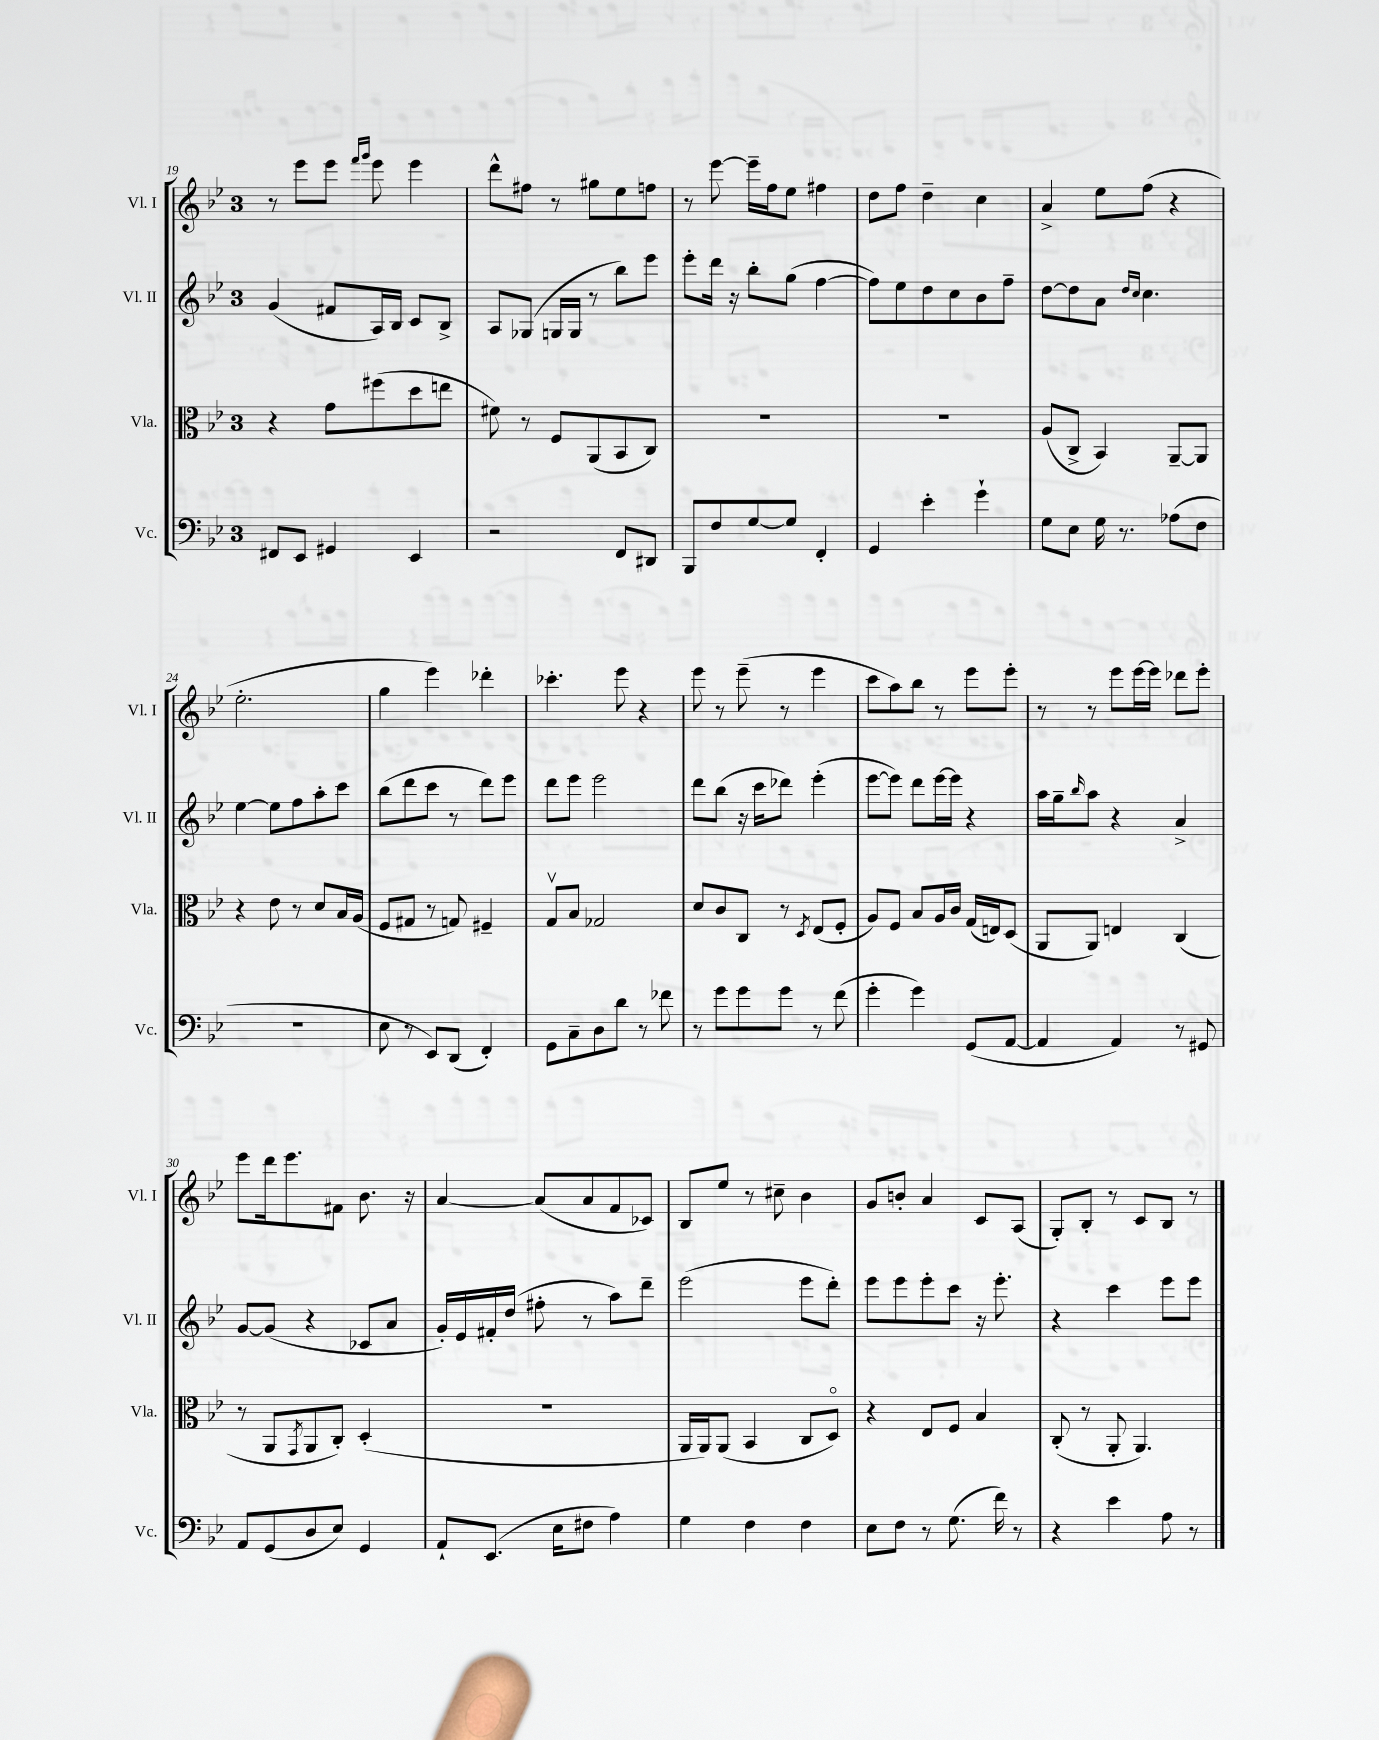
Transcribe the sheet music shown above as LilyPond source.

<<
\new StaffGroup <<
\new Staff = "s0" \with { instrumentName = "Vl. I" shortInstrumentName = "Vl. I" } {
    \clef treble \key bes \major \once \override Staff.TimeSignature.style = #'single-digit \time 3/4
    r8 ees'''8 ees'''8 \grace { f'''16 g'''16 } ees'''8 ees'''4 |
    d'''8-^ fis''8 r8 gis''8 ees''8 f''8 |
    r8 ees'''8~ ees'''16-- f''16 ees''8 fis''4 |
    d''8 f''8 d''4-- c''4 |
    a'4-> ees''8 f''8( r4 |
    ees''2.-. |
    g''4 ees'''4) des'''4-. |
    ces'''4.-. ees'''8 r4 |
    ees'''8 r8 ees'''8--( r8 ees'''4 |
    c'''8 a''8) bes''8 r8 ees'''8 ees'''8-. |
    r8 r8 ees'''8 ees'''16~ ees'''16 des'''8 ees'''8-. |
    ees'''8 d'''16 ees'''8. fis'8 bes'8. r16 |
    a'4~ a'8( a'8 f'8 ces'8) |
    bes8 ees''8 r8 cis''8-- bes'4 |
    g'8 b'8-. a'4 c'8 a8( |
    g8-.) bes8-. r8 c'8 bes8 r8 \bar "|." |
}
\new Staff = "s1" \with { instrumentName = "Vl. II" shortInstrumentName = "Vl. II" } {
    \clef treble \key bes \major \once \override Staff.TimeSignature.style = #'single-digit \time 3/4
    g'4( fis'8 a16) bes16 c'8 bes8-> |
    a8 ges8( g16 g16 r8 bes''8) ees'''8 |
    ees'''8-. d'''16 r16 bes''8-. g''8( f''4~ |
    f''8) ees''8 d''8 c''8 bes'8 f''8-- |
    d''8~ d''8 a'8 \grace { d''16 c''16 } c''4. |
    ees''4~ ees''8 f''8 a''8-. c'''8 |
    bes''8( d'''8 c'''8 r8 d'''8) ees'''8 |
    d'''8 ees'''8 ees'''2 |
    d'''8 bes''8( r16 c'''16 des'''8) ees'''4-.( |
    ees'''8~ ees'''8) d'''8 ees'''16~ ees'''16 r4 |
    a''16 g''16-- \grace { bes''16 } a''8 r4 a'4-> |
    g'8~ g'8( r4 ces'8 a'8 |
    g'16-.) ees'16 fis'16-. d''16( fis''8-. r8 a''8) d'''8-- |
    ees'''2( ees'''8 d'''8-.) |
    ees'''8 ees'''8 ees'''8-. c'''8 r16 ees'''8.-. |
    r4 c'''4 ees'''8 ees'''8 \bar "|." |
}
\new Staff = "s2" \with { instrumentName = "Vla." shortInstrumentName = "Vla." } {
    \clef alto \key bes \major \once \override Staff.TimeSignature.style = #'single-digit \time 3/4
    r4 g'8 fis''8( d''8 e''8 |
    fis'8) r8 f8 a,8( bes,8 c8) |
    R2. |
    R2. |
    a8( c8-> bes,4) a,8~-- a,8 |
    r4 ees'8 r8 d'8 bes16 a16( |
    f8 gis8 r8 g8) fis4-- |
    g8\upbow bes8 ges2 |
    d'8 c'8 c8 r8 \acciaccatura { d8 } ees8( f8-. |
    a8) f8 bes8 a16 c'16 g16( e16) d8( |
    a,8 a,8) e4 c4( |
    r8 a,8 \acciaccatura { g,8 } a,8 c8-.) d4-.( |
    R2. |
    a,16 a,16) a,8( bes,4 c8 d8\flageolet) |
    r4 ees8 f8 bes4 |
    c8-.( r8 a,8-. a,4.) \bar "|." |
}
\new Staff = "s3" \with { instrumentName = "Vc." shortInstrumentName = "Vc." } {
    \clef bass \key bes \major \once \override Staff.TimeSignature.style = #'single-digit \time 3/4
    fis,8 ees,8 gis,4 ees,4 |
    r2 f,8 dis,8 |
    bes,,8 f8 g8~ g8 f,4-. |
    g,4 ees'4-. g'4-! |
    g8 ees8 g16 r8. aes8( f8 |
    R2. |
    ees8 r8 ees,8) d,8( f,4-.) |
    g,8 c8-- d8 d'8 r8 fes'8 |
    r8 g'8 g'8 g'8 r8 f'8( |
    g'4-. g'4) g,8( a,8~ |
    a,4 a,4) r8 gis,8 |
    a,8 g,8( d8 ees8) g,4 |
    a,8-! ees,8.( ees16 fis8 a4) |
    g4 f4 f4 |
    ees8 f8 r8 g8.( f'16) r8 |
    r4 ees'4 a8 r8 \bar "|." |
}
>>
>>
\layout { \context { \Score currentBarNumber = #19 } }
